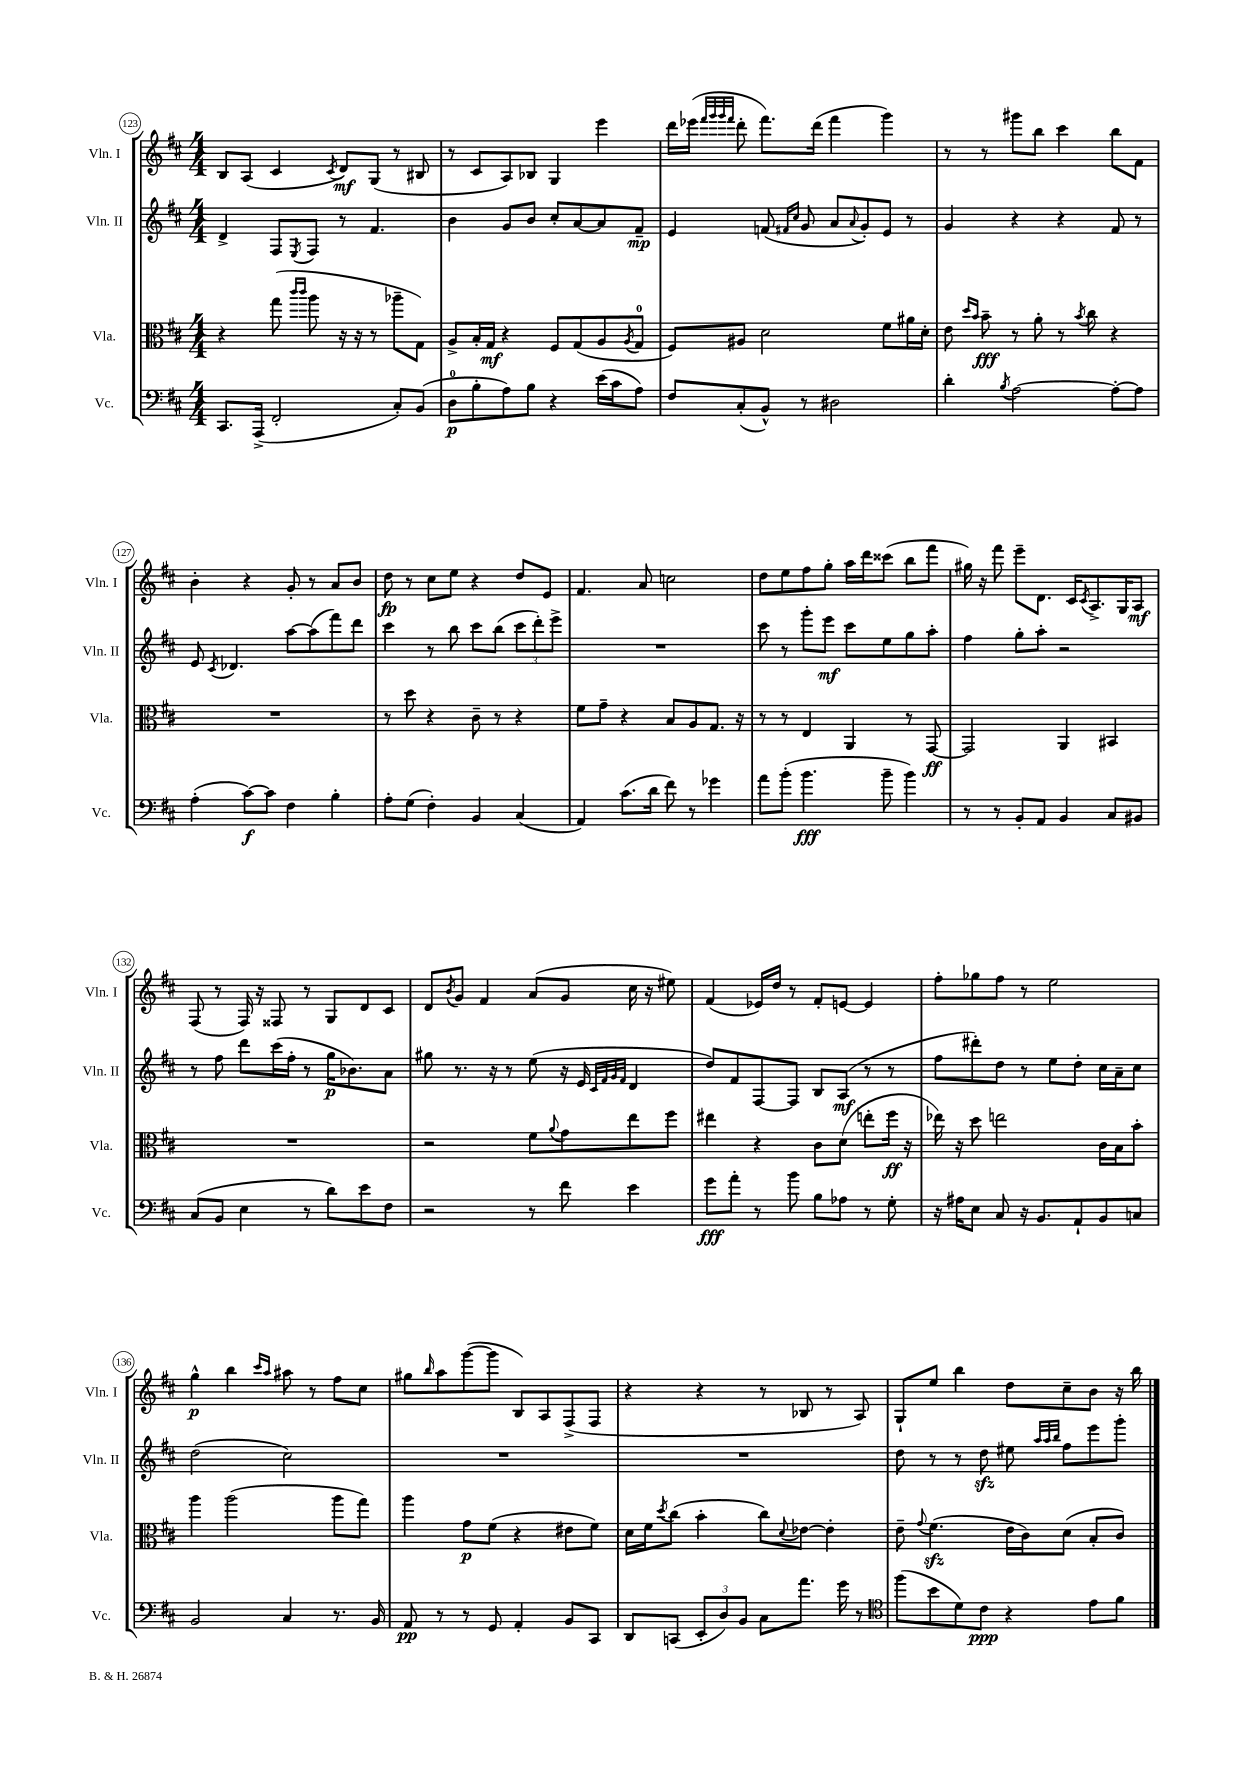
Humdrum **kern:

**kern	**kern	**kern	**kern
*staff4	*staff3	*staff2	*staff1
*clefF4	*clefC3	*clefG2	*clefG2
*k[f#c#]	*k[f#c#]	*k[f#c#]	*k[f#c#]
*M4/4	*M4/4	*M4/4	*M4/4
8.CC#/L	4r	4d^/	8B/L
.	.	.	(8A/J
(16AAA^/Jk	.	.	.
2FF#'/	(8gg\	8F#/L	4c#/
.	16qqccc#/LL	.	.
.	16qqccc#/JJ	8qE/	.
.	8aa\	8F#/J	.
.	.	.	8qc#/
.	16r	8r	8d/L)
.	16r	.	.
.	8r	4.f#/	(8G/J
8C#'/L)	8aa-~\L	.	8r
(8BB/J	8G\J)	.	8B#/
=	=	=	=
8D\L	8A^/L	4b\	8r
8B'\	16B'/L	.	8c#/L
.	16G/JJ	.	.
8A\)	4r	8g/L	8A/)
8B\J	.	8b/J	8B-/J
4r	8F#/L	8cc#'/L	4G/
.	(8G/	[8a/	.
(16e\LL	8A/	8a/]	4eee\
16c#\J	.	.	.
.	8qA/	.	.
8A\J)	8G/J	8f#~/J	.
=	=	=	=
8F#/L	8F#/L)	4e/	16ddd\LL
.	.	.	(16eee-\JJ
.	.	.	32qqfff#/LLL
.	.	.	32qqggg/
.	.	.	32qqggg/
.	.	.	32qqfff#/JJJ
(8C#'/	8A#/J	.	8ddd'\
8BB^^/J)	2d\	(8f/	8.fff#\L)
.	.	16qqf#/LL	.
.	.	16qqcc#/JJ	.
8r	.	8g/	.
.	.	.	(16ddd\Jk
2D#\	.	8a/L	4fff#\
.	.	8qqa/	.
.	.	8g'/)	.
.	8f#\L	8e/J	4ggg\)
.	16a#\L	8r	.
.	16d'\JJ	.	.
=	=	=	=
4d'\	8e\	4g/	8r
.	16qqdd/LL	.	.
.	16qqb/JJ	.	.
.	8b~\	.	8r
8qB/	.	.	.
[2A\	8r	4r	8ggg#\L
.	8a'\	.	8bb\J
.	8r	4r	4ccc#\
.	8qb/	.	.
.	8cc#\	.	.
8A'\_L	4r	8f#/	8bb\L
8A\]J	.	8r	8f#\J
=	=	=	=
(4A'\	1r	8e/	4b'\
.	.	8qc#/	.
.	.	4.d-/	.
[8c#\L)	.	.	4r
8c#\]J	.	.	.
4F#\	.	[8aa\L	8g'/
.	.	(8aa\]	8r
4B'\	.	8fff#\)	8a/L
.	.	8ddd\J	8b/J
=	=	=	=
8A'\L	8r	4ccc#\	8dd\
(8G\J	8dd\	.	8r
4F#'\)	4r	8r	8cc#\L
.	.	8bb\	8ee\J
4BB/	8c#~\	8ccc#\L	4r
.	8r	(8bb\J	.
(4C#/	4r	12ccc#\L	8dd/L
.	.	12ddd'\)	.
.	.	.	8e/J
.	.	12eee^\J	.
=	=	=	=
4AA/)	8f#\L	1r	4.f#/
.	8g~\J	.	.
(8.c#\L	4r	.	.
.	.	.	8a/
16d\Jk	.	.	.
8f#\)	8B/L	.	2cc\
8r	8A/	.	.
4g-\	8.G/J	.	.
.	16r	.	.
=	=	=	=
8a\L	8r	8ccc#\	8dd\L
(8b'\J	8r	8r	8ee\
4.b\	4E/	8ggg'\L	8ff#\
.	.	8eee\J	8gg'\J
.	4AA/	8ccc#\L	16aa\LL
.	.	.	16ddd\J
8b~\	.	8ee\	(8ccc##\J
4b\)	8r	8gg\	8bb\L
.	[8GG/	8aa'\J	8fff#\J
=	=	=	=
8r	2GG/]	4ff#\	16gg#\)
.	.	.	16r
8r	.	.	8fff#\
8BB'/L	.	8gg'\L	8eee~\L
8AA/J	.	8aa'\J	8.d\J
4BB/	4AA/	2r	.
.	.	.	16c#/LK
.	.	.	8qc#/
.	.	.	8.A^/
8C#/L	4BB#/	.	.
.	.	.	16G/K
8BB#/J	.	.	8A/J
=	=	=	=
(8C#/L	1r	8r	(8F#/
8BB/J	.	8ff#\	8r
4E\	.	8ddd\L	16F#/)
.	.	.	16r
.	.	(16ccc#\L	8F##/
.	.	16ff#'\JJ	.
8r	.	8r	8r
8d\L)	.	16gg\LK	8G/L
.	.	8.b-\)	.
8e\	.	.	8d/
8F#\J	.	8a\J	8c#/J
=	=	=	=
2r	2r	8gg#\	8d/L
.	.	.	8qb/
.	.	8.r	8g/J
.	.	.	4f#/
.	.	16r	.
.	.	8r	.
8r	8f#\L	(8ee\	(8a/L
.	8qqa/	.	.
8f#\	8g\	16r	8g/J
.	.	16e/	.
.	.	32qqc#/LLL	.
.	.	32qqf#/	.
.	.	32qqg/	.
.	.	32qqf#/JJJ	.
4e\	8ee\	4d/	16cc#\
.	.	.	16r
.	8ff#\J	.	8ee#\)
=	=	=	=
8g\L	4ee#\	8dd/L)	(4f#/
8a'\J	.	8f#/	.
8r	4r	[8F#/	16e-/LL)
.	.	.	16dd/JJ
8b\	.	8F#/]J	8r
8B\L	8c#\L	8B/L	8f#'/L
8A-\J	(8d\J	(8A/J	[8e/J
8r	8ee'\L	8r	4e/]
8G'\	16ff#\Jk	8r	.
.	16r	.	.
=	=	=	=
16r	16ee-\)	8ff#\L	8ff#'\L
16A#\LK	16r	.	.
8E\J	8dd\	8ddd#'\)	8gg-\
8C#/	2ee\	8dd\J	8ff#\J
16r	.	8r	8r
8.BB/L	.	.	.
.	.	8ee\L	2ee\
8AA`/	.	8dd'\J	.
8BB/	16c#\LL	16cc#\LL	.
.	16B\J	16a~\J	.
8C/J	8b'\J	8cc#\J	.
=	=	=	=
2BB/	4aa\	(2dd\	4gg^^\
.	(2aa\	.	4bb\
.	.	.	16qqccc#/LL
.	.	.	16qqaa/JJ
4C#/	.	2cc#\)	8aa#\
.	.	.	8r
8.r	8aa\L	.	8ff#\L
.	8gg\J)	.	8cc#\J
16BB/	.	.	.
=	=	=	=
8AA/	4aa\	1r	8gg#\L
.	.	.	16qqbb/
8r	.	.	8aa\
8r	8g\L	.	([8ggg\
8GG/	(8f#\J	.	8ggg\]J
4AA'/	4r	.	8B/L)
.	.	.	8A/
8BB/L	8e#\L	.	(8F#^/
8CC#/J	8f#\J)	.	8F#/J
=	=	=	=
8DD/L	16d\LL	1r	4r
.	16f#\J	.	.
.	8qdd/	.	.
(8CC/J	(8cc#\J	.	.
12EE'/L	4b'\	.	4r
12D/)	.	.	.
12BB/J	.	.	.
8C#\L	8cc#\L)	.	8r
.	8qqd/	.	.
8.a\J	[8e-\J	.	8B-/
.	4e-'\]	.	8r
16g\	.	.	.
8r	.	.	8A/)
=	=	=	=
*clefC4	*	*	*
(8ff#\L	8e~\	8dd\	8G`/L
.	8qqg/	.	.
8b\	(4.f#\	8r	8ee/J
8d\)	.	8r	4bb\
8c#\J	.	8dd\	.
4r	16e\LL	8ee#\	8dd\L
.	16c#\J)	.	.
.	.	32qqaa/LLL	.
.	.	32qqaa/	.
.	.	32qqbb/JJJ	.
.	(8d\J	8ff#\L	8cc#~\
8e\L	8B'/L	8eee\	8b\J
8f#\J	8c#/J)	8ggg'\J	16r
.	.	.	16bb\
==	==	==	==
*-	*-	*-	*-
